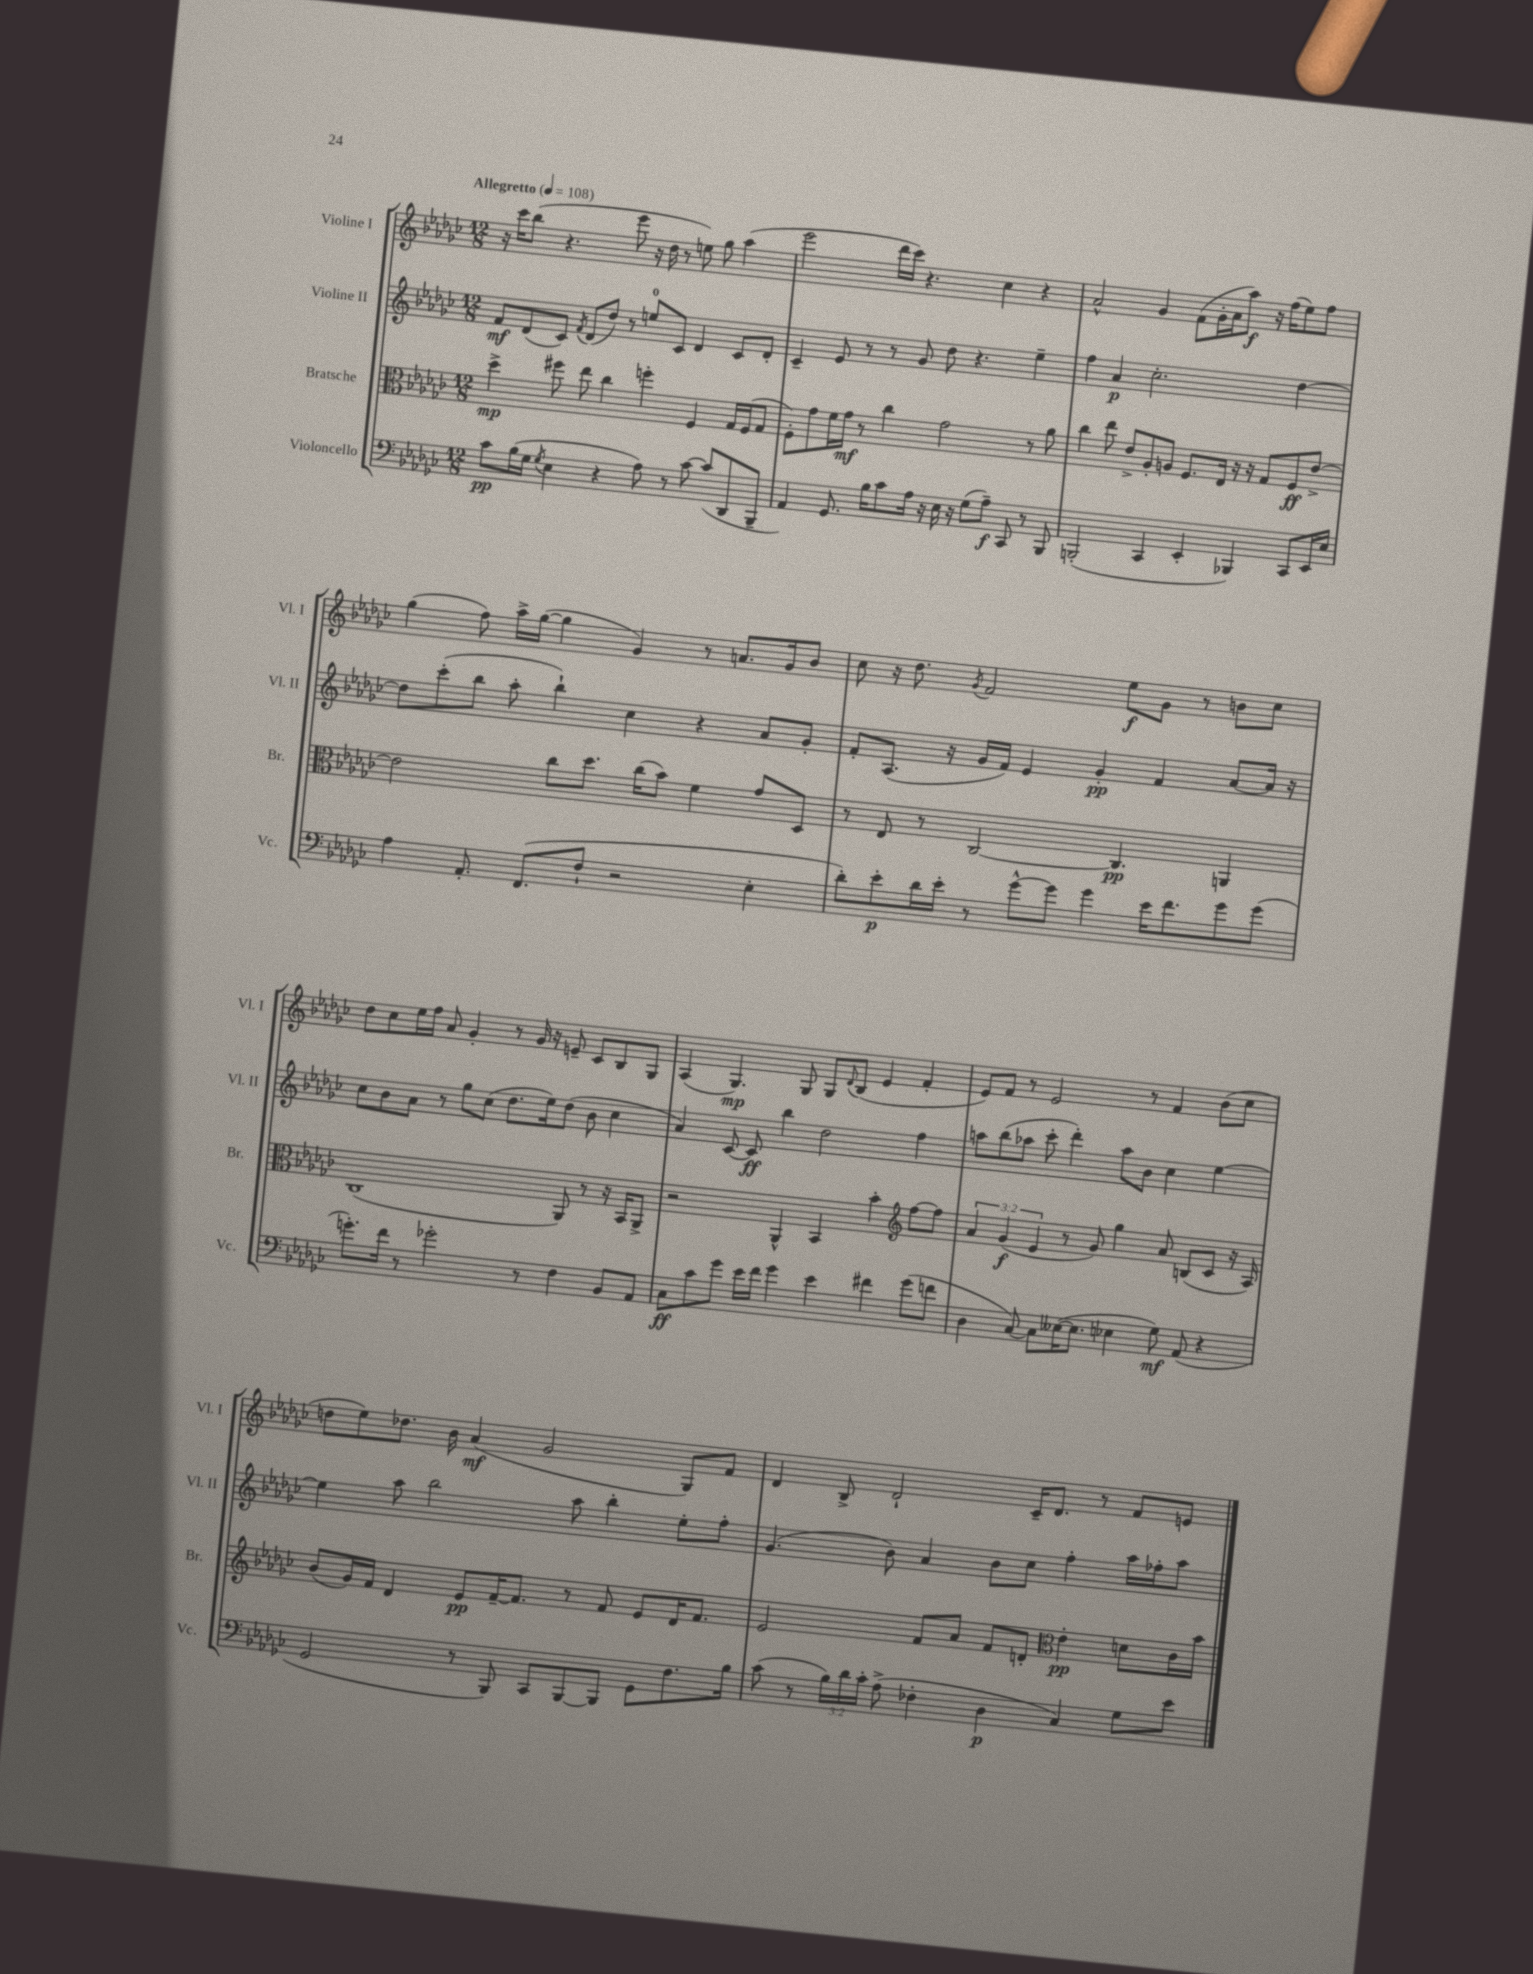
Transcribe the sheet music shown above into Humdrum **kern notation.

**kern	**kern	**kern	**kern
*staff4	*staff3	*staff2	*staff1
*clefF4	*clefC3	*clefG2	*clefG2
*k[b-e-a-d-g-c-]	*k[b-e-a-d-g-c-]	*k[b-e-a-d-g-c-]	*k[b-e-a-d-g-c-]
*M12/8	*M12/8	*M12/8	*M12/8
*MM108	*MM108	*MM108	*MM108
8c-	4dd-^	8f	16r
.	.	.	16ccc-
(16B-	.	(8d-	(8bb-
16G-	.	.	.
8qG-	.	.	.
4E-	8ff#	8c-)	4.r
.	.	8qf	.
.	8ee-	(8d-	.
4r	4cc-	8dd-)	.
.	.	8r	8eee-
8A-)	4ff'	8ee	16r
.	.	.	16dd-
8r	.	8c-	8r
[8c-	4F	4d-	8ee)
(8c-]	.	.	8gg-
8DD-	16G-	8c-	(4aa-
.	(16F	.	.
8BBB-~	8G-	8d-'	.
=	=	=	=
4AA-)	8F')	4c-~	2eee-
.	8g-	.	.
8.GG-	16f	8e-	.
.	16g-	.	.
.	8r	8r	.
16B-	.	.	.
8c-	4cc-	8r	16ddd-
.	.	.	16ccc-)
16A-	.	8g-	4.r
16r	.	.	.
16E-	2g-	8dd-	.
16r	.	.	.
(8G-	.	4.r	.
8A-~)	.	.	4cc-
8CC-	.	.	.
8r	8r	4ee-~	4r
8BBB-	8a-	.	.
=	=	=	=
(2BBB'	4cc-	4ff	2a-^^
.	8ee-	4a-	.
.	8e-^	.	.
4CC-	8A-'	2.cc-'	4g-
.	8A	.	.
4EE-'	8.F	.	(8f
.	.	.	16g-'
.	16E-	.	16a-
4BBB-)	16r	.	8aa-)
.	16r	.	.
.	8G-	.	16r
.	.	.	(16ff
8CC-	8F	[4dd-	8ee-)
16EE-	[8e-^	.	8ff
16E-	.	.	.
=	=	=	=
4A-	2e-]	8dd-]	(4gg-
.	.	(8ccc-'	.
8.AA-'	.	8bb-	8ff)
.	.	8aa-'	16aa-^
(8.FF	.	.	([16gg-
.	8cc-	4bb-`)	4gg-]
8F`	8.dd-	.	.
2r	.	4cc-	4g-)
.	(16cc-	.	.
.	8b-)	.	.
.	4f	4r	8r
.	.	.	8.a
4E-'	8g-	8a-	.
.	.	.	16g-
.	8D-	8g-'	8b-
=	=	=	=
8d-')	8r	8f'	8cc-
8e-'	8E-	(8.A-	16r
.	.	.	8.dd-
16d-	8r	.	.
16e-'	.	16r	.
.	.	.	8qg-
8r	[2C-	16g-	2f
.	.	16f)	.
[8g-^^	.	4e-	.
8g-]	.	.	.
4g-	.	4g-'	.
.	4.C-]	.	8ee-
16e-	.	4f	8g-
8.f	.	.	.
.	.	.	8r
8g-	4AA	[8a-	8b
(8g-	.	16a-]	8cc-
.	.	16r	.
=	=	=	=
8.g')	(1C-	8cc-	8dd-
.	.	8b-	8cc-
16f	.	.	.
8r	.	8a-	16ee-
.	.	.	16ff
2g-'	.	8r	8a-
.	.	8gg-	4g-'
.	.	(8cc-	.
.	.	8.dd-	8r
8r	.	.	16g-
.	.	16ee-)	16r
4F	8AA-)	(8dd-	8e~
.	8r	8b-	8c-
8BB-	16r	4cc-	8B-
.	16BB-	.	.
8AA-	8AA-^	.	8G-
=	=	=	=
8C-	2r	4a-)	(4A-
8c-	.	.	.
8g-	.	[8c-	4.G-)
16e-	.	8c-]	.
16f	.	.	.
4g-	4AA-^^	4bb-	.
.	.	.	8G-
4e-	4BB-	2dd-	8G-
.	.	.	8qqd-
.	.	.	(8B-
4f#	4b-'	.	4e-
*	*clefG2	*	*
(8g-	[8ff	4ff	4f'
8f	8ff]	.	.
=	=	=	=
4D-	6a-	8aa	8e-)
.	.	(8bb-	8f
.	(6g-	.	.
[8C-)	.	8aa-	8r
.	6e-	.	.
8C-]	.	8ccc-'	2e-
([16E--	8r	4ddd-')	.
8.E--]	.	.	.
.	8g-)	.	.
4E-	4gg-	8aa-	.
.	.	8b-	8r
8G-)	8a-	4cc-	4f
(8AA-	(8B	.	.
4r	8c-	[4ee-	(8b-
.	16r	.	8cc-
.	16A-)	.	.
=	=	=	=
2GG-	(8b-	4ee-]	8dd
.	16g-)	.	8ee-)
.	16f	.	.
.	4d-	8aa-	8.dd-
.	.	2bb-	.
.	.	.	16b-
8r	8e-	.	(4a-
8BBB-)	[16f~	.	.
.	8.f]	.	.
8CC-	.	.	2g-
[8BBB-	8r	8aa-	.
8BBB-]	8f	4bb-'	.
8GG-	8e-	.	.
8.F	16d-	8ee-'	8G-)
.	8.f	.	.
.	.	8ff'	8f
16B-	.	.	.
=	=	=	=
(8c-	2e-	(4.g-	4d-
8r	.	.	.
24B-)	.	.	8B-^
24d-	.	.	.
24c-'	.	.	.
(8A-^	.	8b-)	2d-`
4F-'	8f	4a-	.
.	8a-	.	.
4D-	8f	8b-	.
.	8d'	8cc-	16c-~
.	.	.	8.d-
*	*clefC3	*	*
4C-)	4e-'	4ff'	.
.	.	.	8r
8G-	8d	16aa-	8f
.	.	16ff-'	.
8e-	16c-	8aa-	8e
.	16b-	.	.
==	==	==	==
*-	*-	*-	*-
